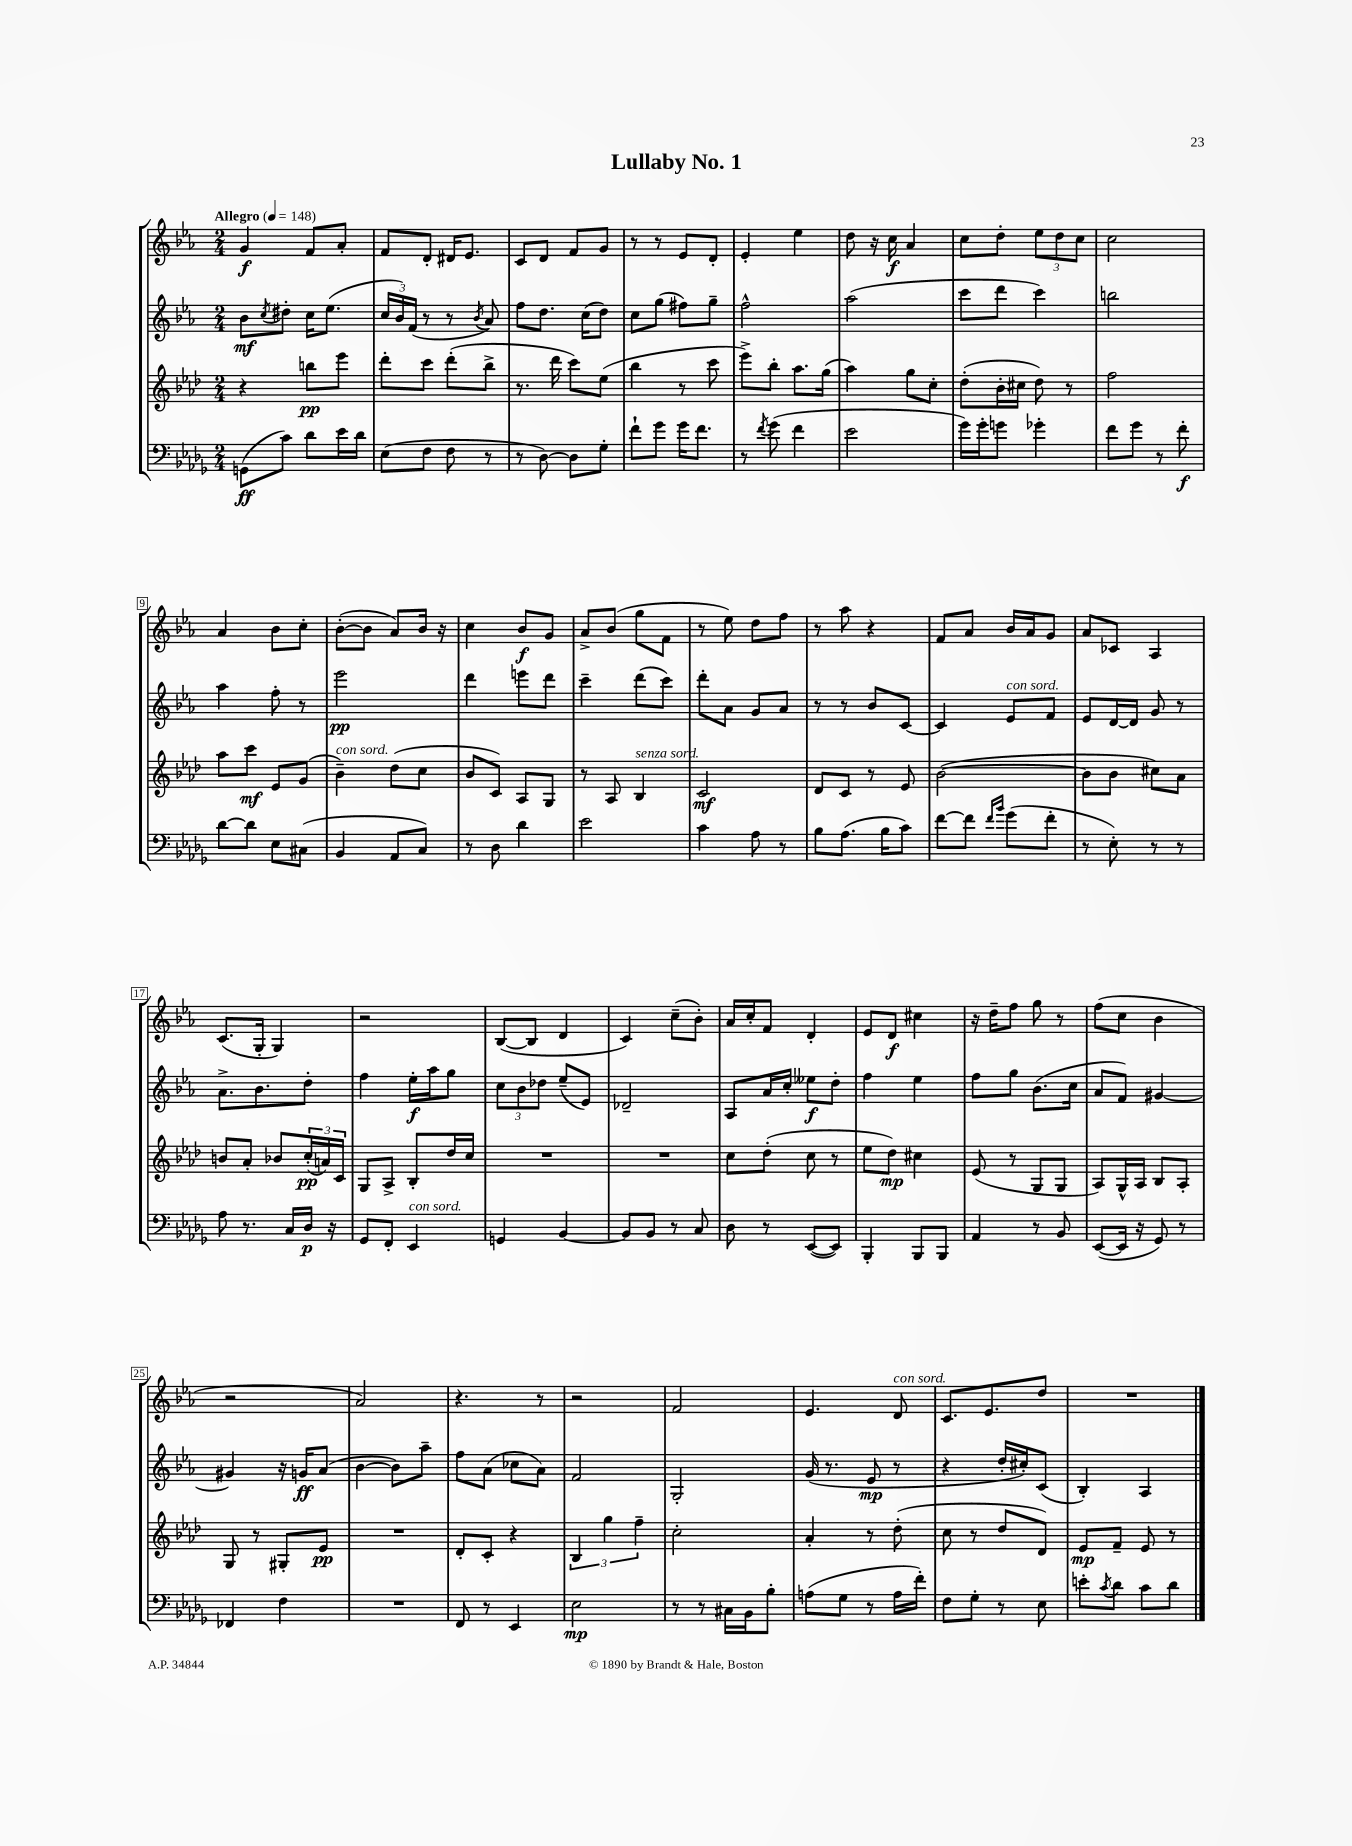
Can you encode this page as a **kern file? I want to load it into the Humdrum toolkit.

**kern	**kern	**kern	**kern
*staff4	*staff3	*staff2	*staff1
*clefF4	*clefG2	*clefG2	*clefG2
*k[b-e-a-d-g-]	*k[b-e-a-d-]	*k[b-e-a-]	*k[b-e-a-]
*M2/4	*M2/4	*M2/4	*M2/4
*MM148	*MM148	*MM148	*MM148
(8GG	4r	8b-	4g
.	.	8qcc	.
8c)	.	8dd#'	.
8d-	8bb	16cc	8f
.	.	(8.ee-	.
16e-	8eee-	.	8a-'
16d-	.	.	.
=	=	=	=
(8E-	8ddd-'	24cc	8f
.	.	24b-)	.
.	.	(24f	.
8F	8ccc	8r	8d'
8F	(8ddd-'	8r	16d#
.	.	.	8.e-
.	.	8qb-	.
8r	8bb-^	8a-)	.
=	=	=	=
8r	8.r	8ff	8c
[8D-)	.	8.dd	8d
.	16ddd-	.	.
8D-]	8ccc)	.	8f
.	.	(16cc	.
8G-'	(8ee-	8dd)	8g
=	=	=	=
8f`	4bb-	8cc	8r
8g-	.	(8gg	8r
16g-	8r	8ff#)	8e-
8.f	.	.	.
.	8ccc	8gg~	8d'
=	=	=	=
8r	8eee-^)	2ff^^	4e-'
8qf	.	.	.
(8g-	8bb-'	.	.
4f	8.aa-	.	4ee-
.	(16gg	.	.
=	=	=	=
2e-	4aa-)	(2aa-	8dd
.	.	.	16r
.	.	.	16cc
.	8gg	.	4a-
.	8cc'	.	.
=	=	=	=
16g-)	(8dd-'	8ccc	8cc
16g-'	.	.	.
8g	16b-'	8ddd	8dd'
.	16cc#	.	.
4g-'	8dd-)	4ccc)	12ee-
.	.	.	12dd
.	8r	.	.
.	.	.	12cc
=	=	=	=
8f	2ff	2bb	2cc
8g-	.	.	.
8r	.	.	.
8f'	.	.	.
=	=	=	=
[8d-	8aa-	4aa-	4a-
8d-]	8ccc	.	.
8E-	8e-	8ff'	8b-
(8C#	(8g	8r	8cc'
=	=	=	=
4BB-	4b-~)	2eee-	([8b-'
.	.	.	8b-]
8AA-	(8dd-	.	8a-)
8C)	8cc	.	16b-
.	.	.	16r
=	=	=	=
8r	8b-	4ddd	4cc
8D-	8c)	.	.
4d-	8A-	8eee	8b-
.	8G	8ddd	8g
=	=	=	=
2e-	8r	4ccc~	8a-^
.	8A-	.	(8b-
.	4B-	(8ddd	8gg
.	.	8ccc)	8f
=	=	=	=
4c	2c	8ddd'	8r
.	.	8a-	8ee-)
8A-	.	8g	8dd
8r	.	8a-	8ff
=	=	=	=
8B-	8d-	8r	8r
(8.A-	8c	8r	8aa-
.	8r	8b-	4r
16B-	.	.	.
8c)	8e-	[8c	.
=	=	=	=
[8f	([2b-	4c]	8f
8f]	.	.	8a-
16qqf	.	.	.
16qqb-	.	.	.
(8g-	.	8e-	16b-
.	.	.	16a-
8f'	.	8f	8g
=	=	=	=
8r	8b-]	8e-	8a-
8E-')	8b-	[16d	8c-
.	.	16d]	.
8r	8cc#)	8g	4A-
8r	8a-	8r	.
=	=	=	=
8A-	8b	8.a-^	(8.c
8.r	8a-'	.	.
.	.	8.b-	16G'
.	8b-	.	4G)
16C	.	.	.
16D-	(24cc'	8dd'	.
.	24a)	.	.
16r	.	.	.
.	24c	.	.
=	=	=	=
8GG-	8G	4ff	2r
8FF'	8A-^	.	.
4EE-	8B-'	16ee-'	.
.	.	16aa-	.
.	16dd-	8gg	.
.	16cc	.	.
=	=	=	=
4GG	2r	12cc	([8B-
.	.	12b-	.
.	.	.	8B-]
.	.	12dd-	.
[4BB-	.	(8ee-~	4d
.	.	8e-)	.
=	=	=	=
8BB-]	2r	2d-~	4c)
8BB-	.	.	.
8r	.	.	(8cc~
8C	.	.	8b-')
=	=	=	=
8D-	8cc	8A-	16a-
.	.	.	16cc'
8r	(8dd-'	16a-	8f
.	.	16cc'	.
([8EE-	8cc	8ee--	4d'
8EE-])	8r	8dd'	.
=	=	=	=
4BBB-'	8ee-	4ff	8e-
.	8dd-)	.	8d
8BBB-	4cc#	4ee-	4cc#
8BBB-	.	.	.
=	=	=	=
4AA-	(8e-	8ff	16r
.	.	.	16dd~
.	8r	8gg	8ff
8r	8G	(8.b-	8gg
8BB-	8G	.	8r
.	.	16cc	.
=	=	=	=
([8EE-	8A-)	8a-	(8ff
16EE-]	16G^^	8f)	8cc
16r	16A-	.	.
8GG-)	8B-	[4g#	4b-
8r	8A-'	.	.
=	=	=	=
4FF-	8G	4g#]	2r
.	8r	.	.
4F	8G#'	16r	.
.	.	16g	.
.	8e-	(8a-	.
=	=	=	=
2r	2r	[4b-	2a-)
.	.	8b-])	.
.	.	8aa-~	.
=	=	=	=
8FF	8d-'	8ff	4.r
8r	8c'	(8a-	.
4EE-	4r	8cc-	.
.	.	8a-)	8r
=	=	=	=
2E-	6B-	2f	2r
.	6gg	.	.
.	6ff~	.	.
=	=	=	=
8r	2cc'	2G'	2f
8r	.	.	.
16C#	.	.	.
16BB-	.	.	.
8B-'	.	.	.
=	=	=	=
(8A	4a-'	(16g	4.e-
.	.	8.r	.
8G-	.	.	.
8r	8r	8e-	.
16A	(8dd-'	8r	8d
16f')	.	.	.
=	=	=	=
8F	8cc	4r	8.c
8G-'	8r	.	.
.	.	.	8.e-
8r	8dd-	16dd'	.
.	.	16cc#')	.
8E-	8d-)	(8c	8dd
=	=	=	=
8e'	8e-	4B-')	2r
8qc	.	.	.
8d-	8f~	.	.
8c	8e-	4A-	.
8d-	8r	.	.
==	==	==	==
*-	*-	*-	*-
